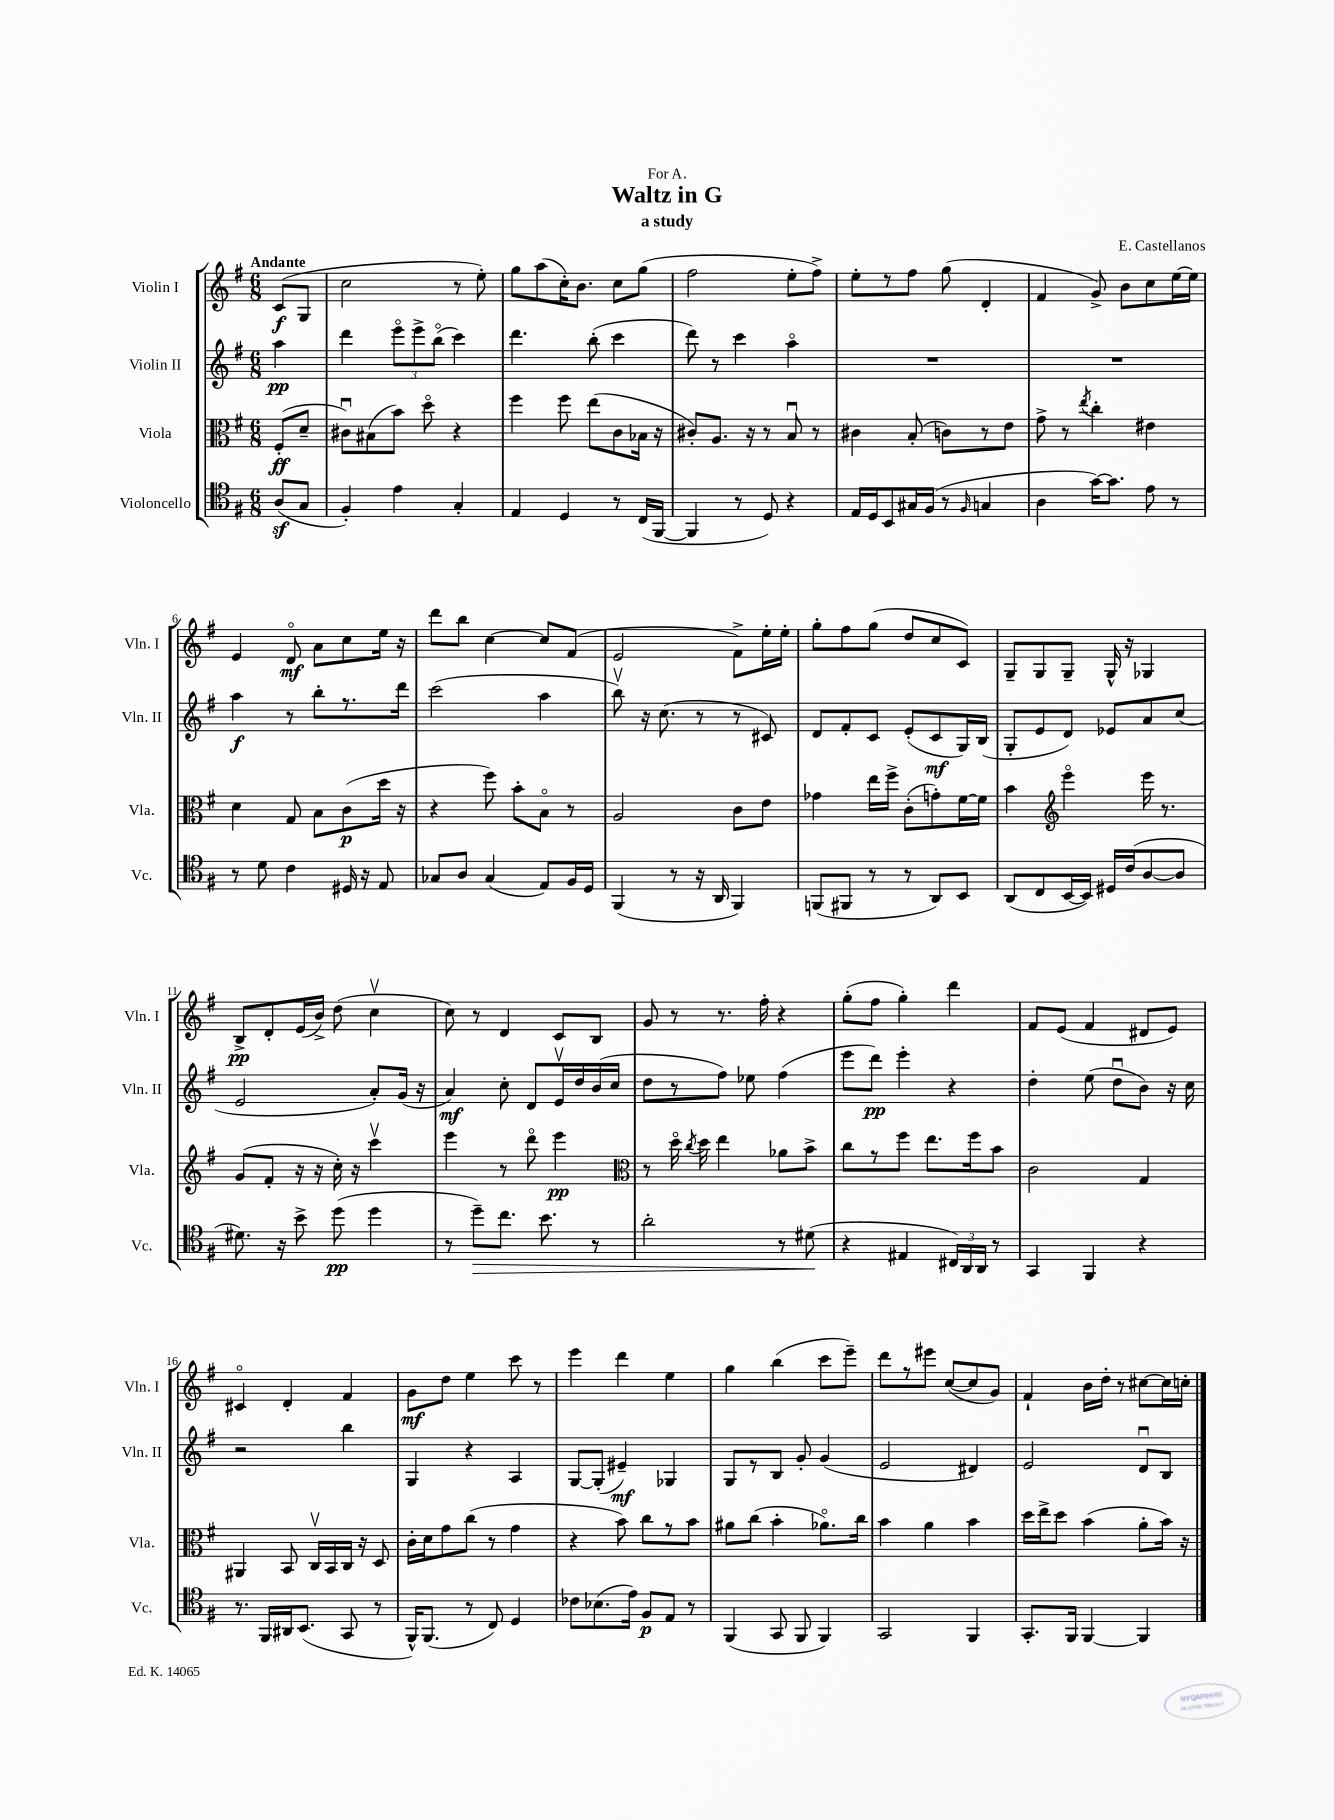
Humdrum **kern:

**kern	**kern	**kern	**kern
*staff4	*staff3	*staff2	*staff1
*clefC4	*clefC3	*clefG2	*clefG2
*k[f#]	*k[f#]	*k[f#]	*k[f#]
*M6/8	*M6/8	*M6/8	*M6/8
(8A	(8F#'	4aa	(8c
8G	8d~	.	8G
=	=	=	=
4F#')	8c#u)	4ddd	2cc
.	(8B#	.	.
4e	8b)	12eeeo	.
.	.	12eee^	.
.	8ddo	.	.
.	.	(12bbo	.
4G'	4r	4ccc)	8r
.	.	.	8ee')
=	=	=	=
4E	4ff#	4.ddd	8gg
.	.	.	(8aa
4D	8ff#	.	16cc')
.	.	.	8.b
.	(8ee	(8bb'	.
8r	8c	4ccc	8cc
(16C	16B-	.	(8gg
[16FF#	16r	.	.
=	=	=	=
4FF#]	8c#')	8ddd)	2ff#
.	8.A	8r	.
8r	.	4ccc	.
.	16r	.	.
8D)	8r	.	.
4r	8Bu	4aao	8ee'
.	8r	.	8ff#^)
=	=	=	=
16E	4c#	2.r	8ee'
16D	.	.	.
8BB	.	.	8r
16G#	(8B'	.	8ff#
(16F#	.	.	.
8r	8c)	.	(8gg
16qqF#	.	.	.
4G	8r	.	4d'
.	8e	.	.
=	=	=	=
4A	8g^	2.r	4f#
.	8r	.	.
.	8qee	.	.
[16g)	4cc'	.	8g^)
8.g]	.	.	.
.	.	.	8b
8e	4e#	.	8cc
8r	.	.	[16ee
.	.	.	16ee]
=	=	=	=
8r	4d	4aa	4e
8d	.	.	.
4c	8G	8r	8do
.	8B	8bb'	8a
16D#	(8c	8.r	8cc
16r	.	.	.
8E	16dd	.	16ee
.	16r	16ddd	16r
=	=	=	=
8G-	4r	(2ccc	8ddd
8A	.	.	8bb
(4G-	8ff#)	.	[4cc
.	8b'	.	.
8E)	8Bo	4aa	8cc]
16F#	8r	.	(8f#
16D	.	.	.
=	=	=	=
(4FF#	2A	8bbv)	2e
.	.	16r	.
.	.	(8.cc	.
8r	.	.	.
16r	.	8r	.
16AA	.	.	.
4FF#)	8c	8r	8f#^)
.	8e	8c#)	16ee'
.	.	.	16ee'
=	=	=	=
(8FF	4g-	8d	8gg'
8FF#	.	8f#'	8ff#
8r	16ee	8c	(8gg
.	16ff#^	.	.
8r	(8c'	(8e'	8dd
8AA)	8g')	8c	8cc
8BB	[16f#	16G)	8c)
.	16f#]	(16B	.
=	=	=	=
(8AA	4b	8G'	8G~
8C	.	8e	8G
*	*clefG2	*	*
[16BB	4eeeo	8d)	8G~
16BB])	.	.	.
16D#	.	8e-	16G^^
(16c	.	.	16r
[8A	16eee	8a	4G-
.	8.r	.	.
8A]	.	(8cc	.
=	=	=	=
8.d#)	(8g	2e	8B^
.	8f#'	.	8d'
16r	.	.	.
8b^	16r	.	(16e
.	16r	.	16b^)
(8dd	16cc')	.	(8dd
.	16r	.	.
4dd	4cccv	8a')	4ccv
.	.	(16g	.
.	.	16r	.
=	=	=	=
8r	4eee	4a)	8cc)
8dd~)	.	.	8r
8.cc	8r	8cc'	4d
.	8dddo	8d	.
8.b	.	.	.
.	4eee	16ev	8c
.	.	16dd	.
8r	.	(16b	8B
.	.	16cc	.
=	=	=	=
*	*clefC3	*	*
2a'	8r	8dd	8g
.	16ddo	8r	8r
.	8qcc	.	.
.	16dd	.	.
.	4ee	8ff#)	8.r
.	.	8ee-	.
.	.	.	16ff#'
8r	8a-	(4ff#	4r
(8d#	8b^	.	.
=	=	=	=
4r	8cc	8eee	(8gg'
.	8r	8ddd)	8ff#
4E#	8ff#	4eee'	4gg')
.	8.ee	.	.
24C#)	.	4r	4ddd
24AA	.	.	.
.	16ff#	.	.
24AA	.	.	.
8r	8b	.	.
=	=	=	=
4GG	2c	4dd'	8f#
.	.	.	(8e
4FF#	.	(8ee	4f#
.	.	8ddu	.
4r	4G	8b)	8d#
.	.	16r	8e)
.	.	16cc	.
=	=	=	=
8.r	4AA#	2r	4c#o
16FF#	.	.	.
16AA#	8BB	.	4d'
(8.BB	.	.	.
.	16Cv	.	.
.	16BB	.	.
8GG	16C	4bb	4f#
.	16r	.	.
8r	8D	.	.
=	=	=	=
16FF#^^)	16c'	4G	8g
(8.FF#	16d	.	.
.	8g	.	8dd
8r	(8cc	4r	4ee
8C)	8r	.	.
4D	4g	4A	8ccc
.	.	.	8r
=	=	=	=
8c-	4r	[8G	4eee
(8.B-	.	(8G']	.
.	8b)	4e#~)	4ddd
16e)	.	.	.
8F#	8cc	.	.
8E	8r	4G-	4ee
8r	8b	.	.
=	=	=	=
(4FF#	8a#	8G	4gg
.	(8cc	8r	.
8GG	4b'	8B	(4bb
8FF#	.	8g'	.
4FF#)	8.a-o)	(4g	8ccc
.	.	.	8eee~)
.	16cc	.	.
=	=	=	=
2GG	4b	2e	8ddd
.	.	.	8r
.	4a	.	8eee#
.	.	.	([8cc
4FF#	4b	4d#)	8cc]
.	.	.	8g)
=	=	=	=
8.GG'	16dd	2e	4f#`
.	16ee^	.	.
.	8dd	.	.
16FF#	.	.	.
[4FF#	(4b	.	16b
.	.	.	16dd'
.	.	.	8r
4FF#]	8a'	8du	[8cc#
.	16b)	8B	16cc#]
.	16r	.	16cc'
==	==	==	==
*-	*-	*-	*-
